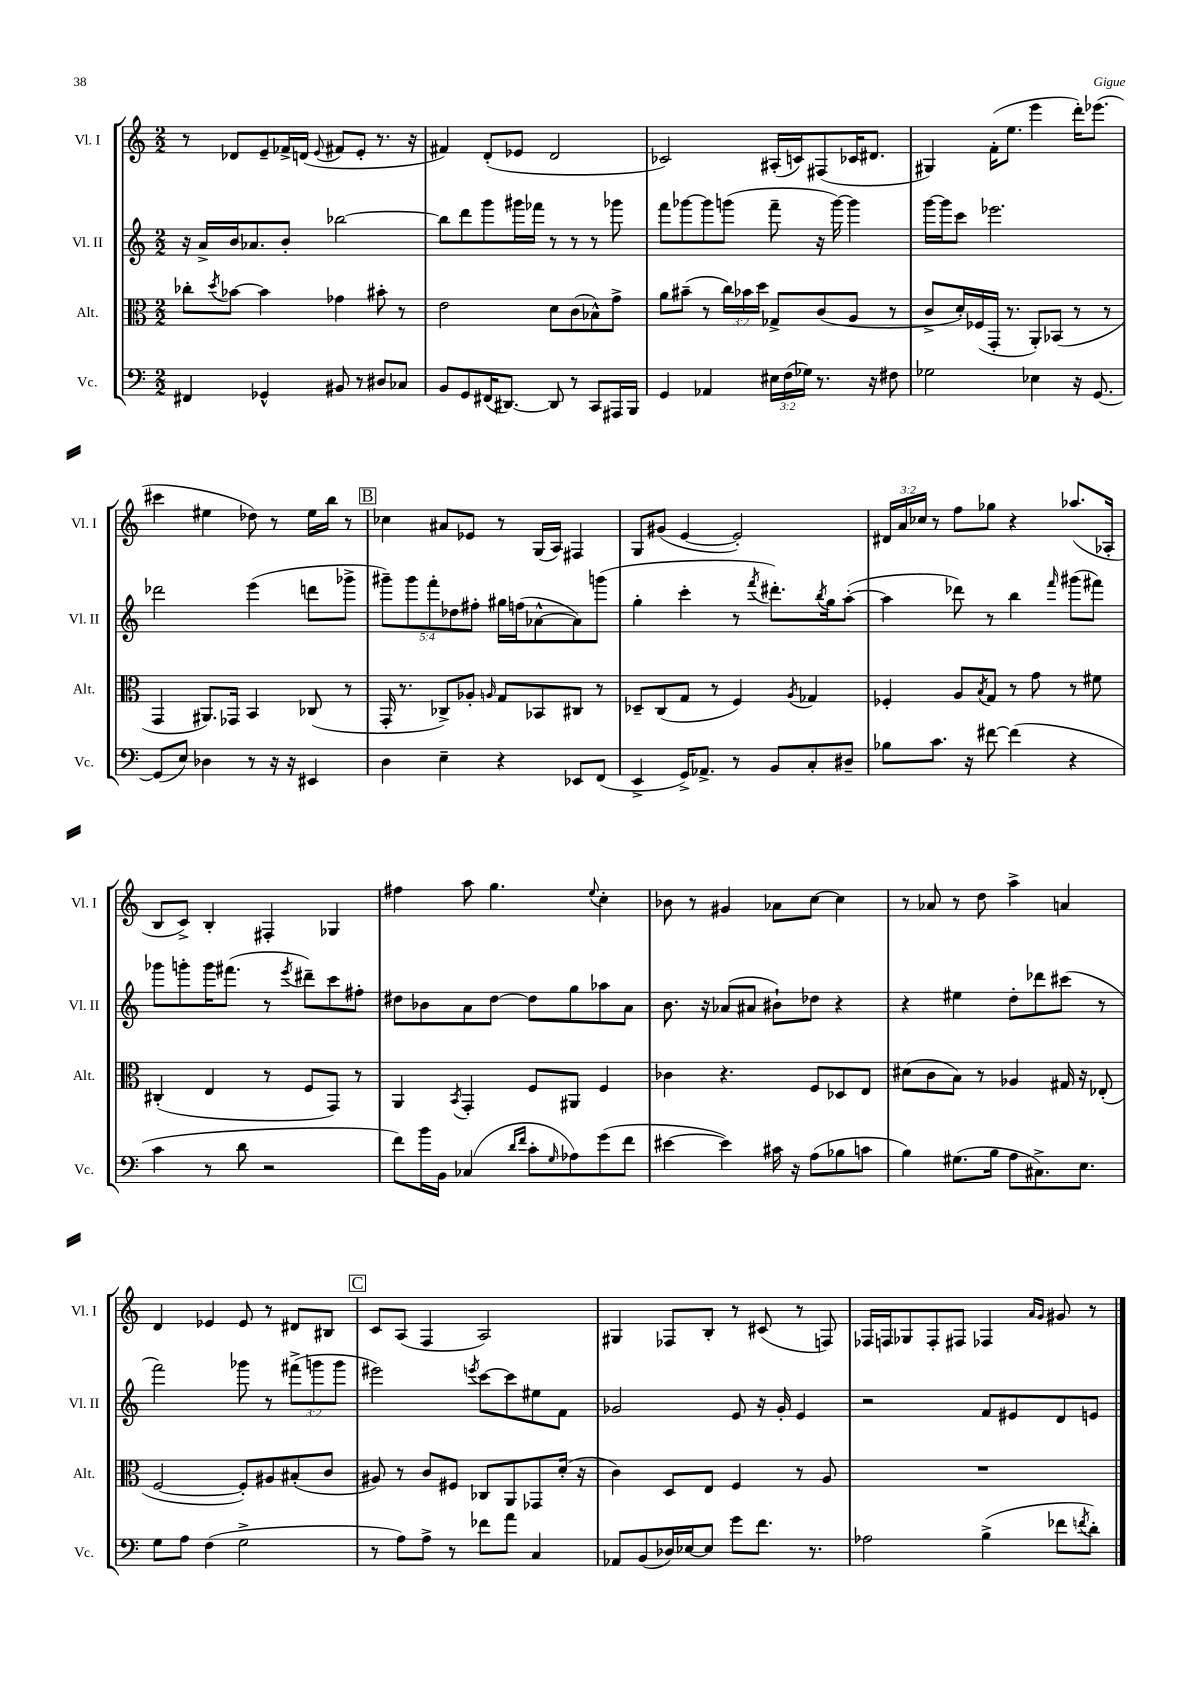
<<
\new StaffGroup <<
\new Staff = "s0" \with { instrumentName = "Vl. I" shortInstrumentName = "Vl. I" } {
    \clef treble \key c \major \numericTimeSignature \time 2/2 \override Staff.TupletNumber.text = #tuplet-number::calc-fraction-text
    r8 des'8 e'8-- fes'16-> d'16( \appoggiatura { e'8 } fis'8 e'8-. r8. r16 |
    fis'4) d'8-.( ees'8 d'2 |
    ces'2) ais16-.( c'16) fis8( ces'16 dis'8. |
    gis4) f'16-.( e''8. e'''4 d'''16-.) ees'''8.( |
    cis'''4 eis''4 des''8) r8 eis''16 b''16 r8 |
    \mark \markup { \box "B" } ces''4 ais'8 ees'8 r8 g16( a16) fis4 |
    g8 gis'8( e'4~ e'2-.) |
    \tuplet 3/2 { dis'16 a'16 ces''16 } r8 f''8 ges''8 r4 aes''8.( aes16-. |
    b8 c'8->) b4-. fis4-. ges4 |
    fis''4 a''8 g''4. \appoggiatura { e''8 } c''4-. |
    bes'8 r8 gis'4 aes'8 c''8~ c''4 |
    r8 aes'8 r8 d''8 a''4-> a'4 |
    d'4 ees'4 ees'8 r8 dis'8 bis8 |
    \mark \markup { \box "C" } c'8 a8( f4 a2) |
    gis4 fes8 b8-. r8 cis'8( r8 f8) |
    fes16 f16 ges8 f8-. fis8 fes4 \grace { a'16 g'16 } gis'8 r8 \bar "|." |
}
\new Staff = "s1" \with { instrumentName = "Vl. II" shortInstrumentName = "Vl. II" } {
    \clef treble \key c \major \numericTimeSignature \time 2/2 \override Staff.TupletNumber.text = #tuplet-number::calc-fraction-text
    r16 a'16-> b'16 aes'8. b'8-. bes''2~ |
    bes''8 d'''8 g'''8 gis'''16 fes'''16 r8 r8 r8 ges'''8 |
    f'''8 ges'''8~ ges'''8 g'''8( f'''8-- r16 g'''16~) g'''4 |
    g'''16~ g'''16 c'''8 ees'''2. |
    des'''2 e'''4( d'''8 ges'''8-> |
    \mark \markup { \box "B" } \tuplet 5/4 { gis'''8--) gis'''8 f'''8-. des''8 fis''8-. } gis''16 f''16( aes'8~-^ aes'8) g'''8( |
    g''4-. c'''4-. r8 \acciaccatura { f'''8 } dis'''8.-.) \acciaccatura { b''8 } g''16 a''8~-.( |
    a''4 des'''8) r8 b''4 \grace { f'''16 } gis'''8( fis'''8) |
    ges'''8 g'''8-. g'''16 fis'''8.( r8 \acciaccatura { e'''8 } dis'''8--) c'''8 fis''8-. |
    dis''8 bes'8 a'8 dis''8~ dis''8 g''8 aes''8 a'8 |
    b'8. r16 aes'8( ais'8 bis'8-!) des''8 r4 |
    r4 eis''4 d''8-. des'''8 cis'''8( r8 |
    f'''2) ges'''8 r8 \tuplet 3/2 { fis'''8->( g'''8 g'''8 } |
    \mark \markup { \box "C" } eis'''2) \acciaccatura { e'''8 } c'''8~ c'''8 eis''8 f'8 |
    ges'2 e'8 r16 ges'16-. e'4 |
    r2 f'8 eis'8 d'8 e'8 \bar "|." |
}
\new Staff = "s2" \with { instrumentName = "Alt." shortInstrumentName = "Alt." } {
    \clef alto \key c \major \numericTimeSignature \time 2/2 \override Staff.TupletNumber.text = #tuplet-number::calc-fraction-text
    ces''8-. \acciaccatura { d''8 } bes'8~ bes'4 ges'4 bis'8-. r8 |
    e'2 d'8 c'8( bes8-^) g'8-> |
    a'8 bis'8--( r8 \tuplet 3/2 { c''16) bes'16 d''16 } ges8-> c'8( a8 r8 |
    c'8-> d'16-.) fes16( g,16-. r8. a,8-.) bes,8( r8 r8 |
    g,4 ais,8.) ges,16 b,4 ces8( r8 |
    \mark \markup { \box "B" } g,16-. r8. ces8->) aes8-. \grace { a16 } g8 bes,8 cis8 r8 |
    des8-- c8( g8 r8 f4) \acciaccatura { a8 } ges4 |
    fes4-. a8 \acciaccatura { b8 } g8 r8 g'8 r8 fis'8 |
    cis4-.( e4 r8 f8 g,8) r8 |
    a,4 \acciaccatura { b,8 } g,4-. f8 ais,8 f4 |
    ces'4 r4. f8 des8 e8 |
    dis'8( c'8 b8) r8 aes4 gis16 r16 ees8-.( |
    f2~ f8-.) ais8 bis8-.( c'8 |
    \mark \markup { \box "C" } ais8) r8 c'8 fis8 ces8 a,8 ges,8 d'16-.( r16 |
    c'4) d8 e8 f4 r8 a8 |
    R1 \bar "|." |
}
\new Staff = "s3" \with { instrumentName = "Vc." shortInstrumentName = "Vc." } {
    \clef bass \key c \major \numericTimeSignature \time 2/2 \override Staff.TupletNumber.text = #tuplet-number::calc-fraction-text
    fis,4 ges,4-^ bis,8 r8 dis8 ces8 |
    b,8 g,8 fis,16( dis,8.~) dis,8 r8 c,8 ais,,16 b,,16 |
    g,4 aes,4 \tuplet 3/2 { eis16 f16( ges16) } r8. r16 fis8 |
    ges2 ees4 r16 g,8.~ |
    g,8( e8) des4 r8 r16 r16 eis,4 |
    \mark \markup { \box "B" } d4 e4-- r4 ees,8 f,8( |
    e,4-> g,16->) aes,8.-> r8 b,8 c8-. dis8-- |
    bes8 c'8. r16 fis'8~ fis'4( r4 |
    c'4 r8 d'8 r2 |
    f'8) b'16 b,16 ces4( \grace { d'16 f'16 } c'8-. \grace { g16 } aes8) g'8( f'8 |
    eis'4~ eis'4) cis'16 r16 a8( bes8 c'8 |
    b4) gis8.( b16 a8 cis8.->) e8. |
    g8 a8 f4( g2-> |
    \mark \markup { \box "C" } r8 a8) a8-> r8 fes'8 a'8 c4 |
    aes,8 b,8( des16) ees16~ ees8 g'8 f'8. r8. |
    aes2 b4->( fes'8 \acciaccatura { f'8 } d'8-.) \bar "|." |
}
>>
>>
\layout { \context { \Score \remove "Bar_number_engraver" } }
